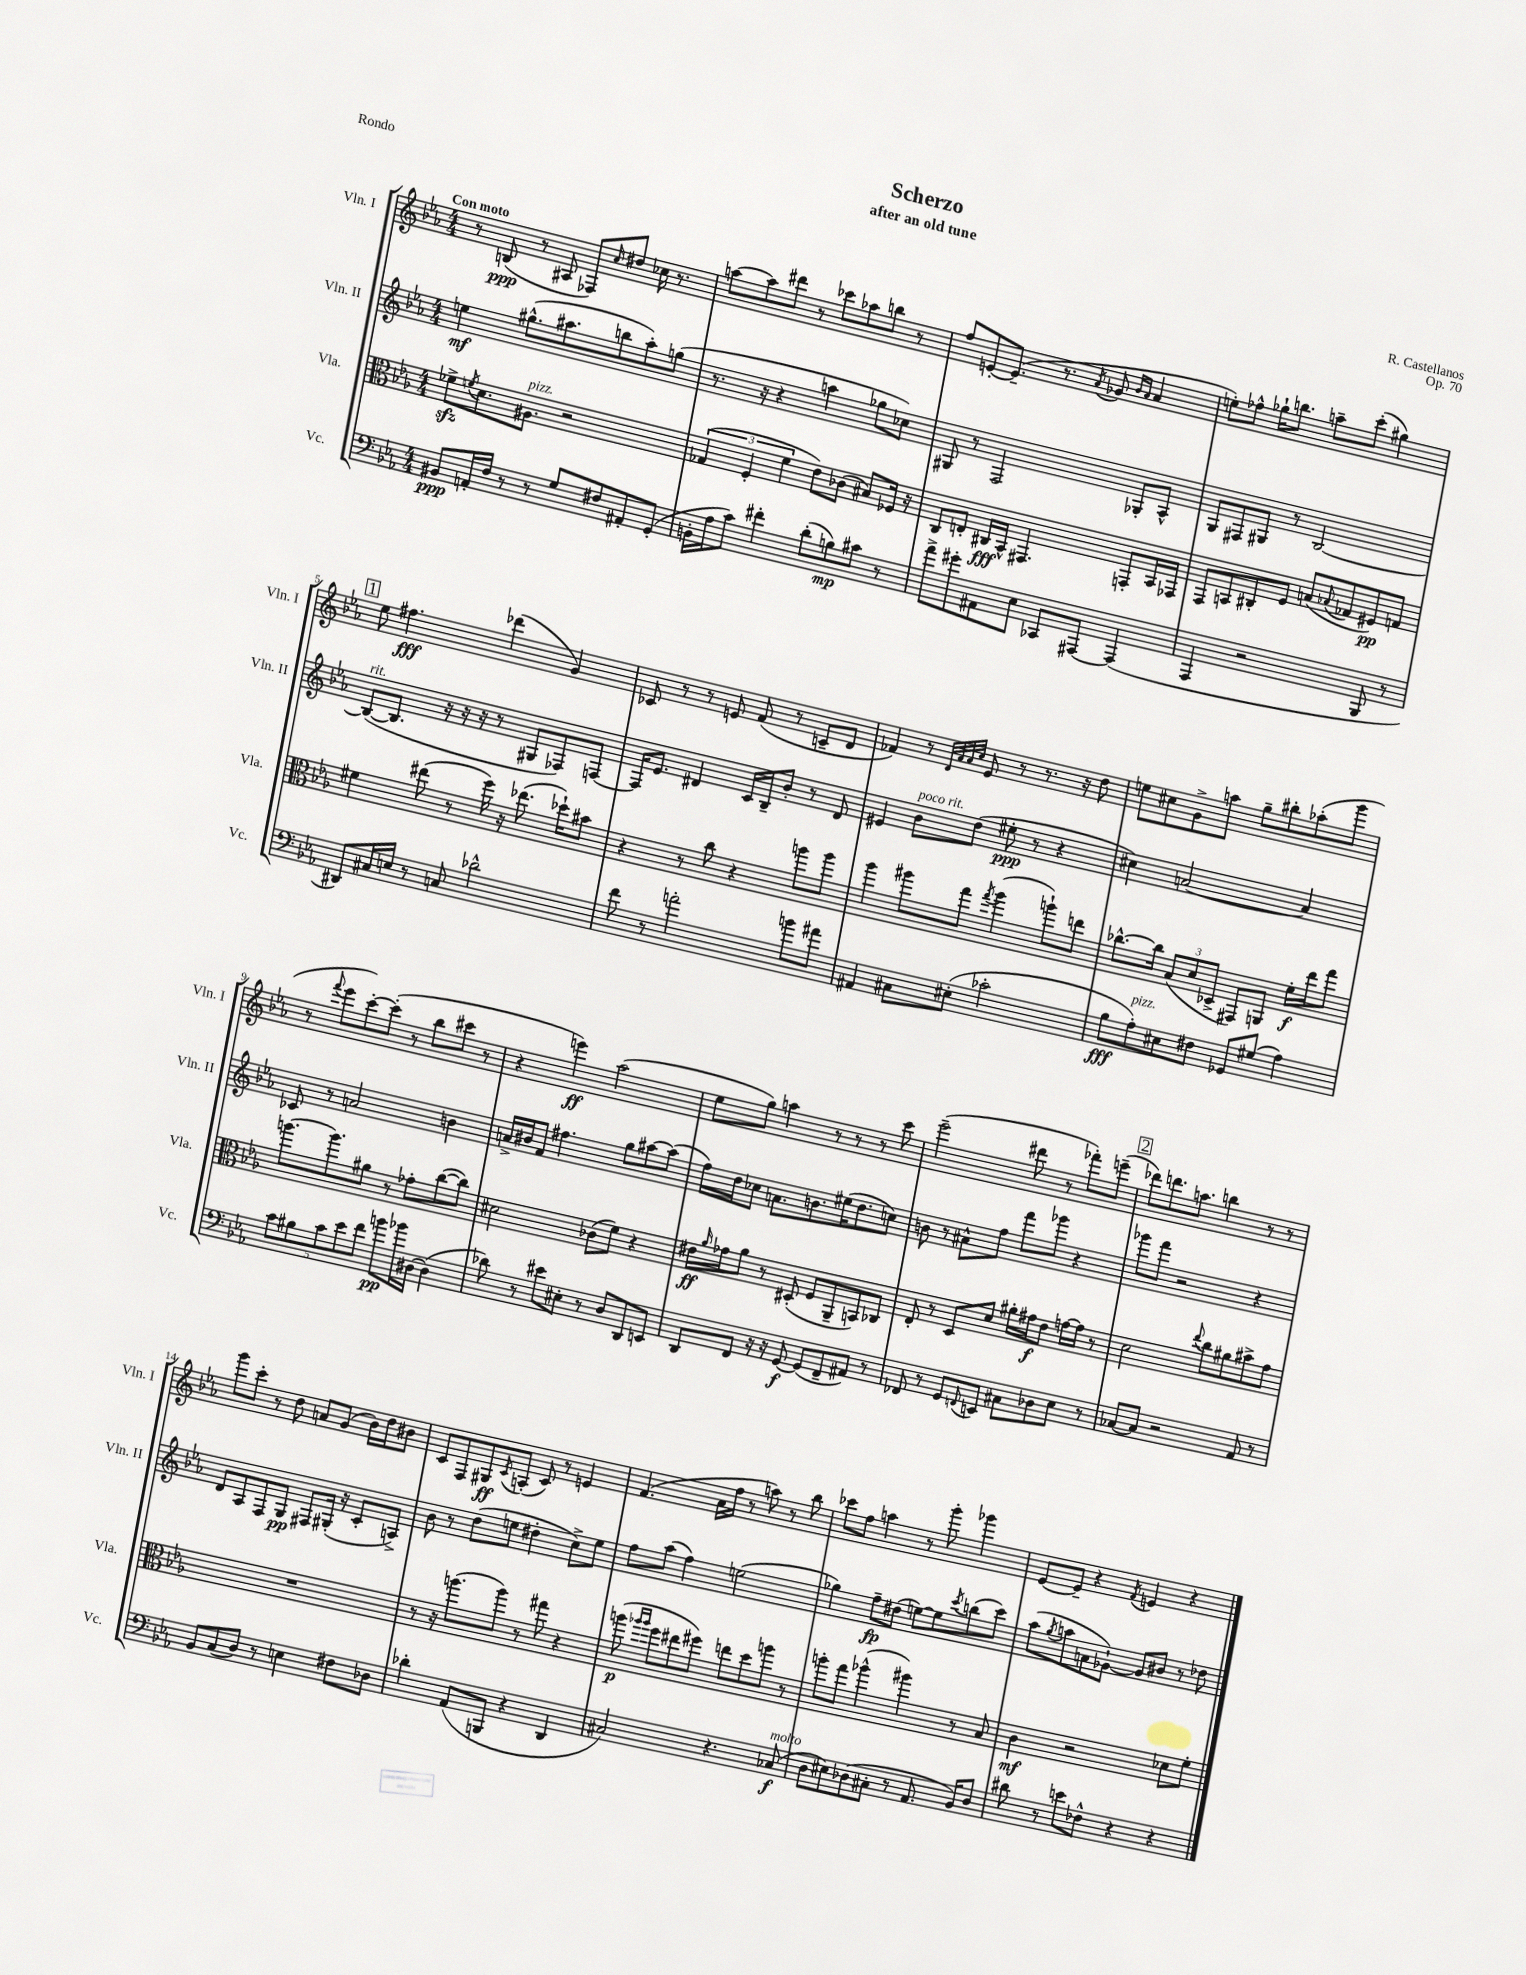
\header { title = "Scherzo" composer = "R. Castellanos" subtitle = "after an old tune" opus = "Op. 70" piece = "Rondo" }
<<
\new StaffGroup <<
\new Staff = "s0" \with { instrumentName = "Vln. I" shortInstrumentName = "Vln. I" } {
    \clef treble \key ees \major \numericTimeSignature \time 4/4 \tempo "Con moto"
    r8 b8\ppp( r8 ais8 fes8) \grace { c''16 } dis''8 ces''16 r8. |
    a''8~ a''8 dis'''8 r8 ces'''8 aes''8 b''8 r8 |
    f''8 e'8~-. e'8.--( r8. \acciaccatura { aes'8 } ges'8 \grace { bes'16 aes'16 } aes'4 |
    e''8-.) fes''8-^ ges''16-! b''8. a''8-- c'''8-.( gis''4) |
    \mark \markup { \box "1" } ees''8 fis''4.\fff des'''4( g'4) |
    ces'8 r8 r8 e'8 f'8( r8 c'8-- d'8 |
    fes'4) r8 \grace { d'32 aes'32 aes'32 c''32 } ees'8 r8 r8. r16 d''8 |
    e''8 cis''8 g'8-> a''8 g''8-- bis''8-. aes''8-.( g'''8 |
    r8 \appoggiatura { f'''8 } ees'''8 c'''8~-.) c'''8-.( r8 bes''8 cis'''8 r8 |
    r4 e'''4\ff) aes''2( |
    ees''8 g''8) a''4 r8 r8 r8 c'''8 |
    ees'''2--( dis'''8 r8 fes'''8-.) e'''8--( |
    \mark \markup { \box "2" } des'''8) d'''8. a''8. b''4 r8 r8 |
    g'''8 c'''8-. r8 d''8 a'8 g'8( bes'16) d''16 bis'8 |
    c'8 f8 gis8\ff \acciaccatura { c'8 } a8-.( c'8) r8 e'4 |
    f'4.( aes'16 f''16 r8 a''8) r8 bes''8 |
    ces'''8 f''8 a''4 r8 g'''8-. ges'''4 |
    ees'8~ ees'8-- r4 \acciaccatura { f'8 } e'4 r4 \bar "|." |
}
\new Staff = "s1" \with { instrumentName = "Vln. II" shortInstrumentName = "Vln. II" } {
    \clef treble \key ees \major \numericTimeSignature \time 4/4
    e''4\mf gis''8.-^( ais''8. b''8 ais''8-.) g''8( |
    r8. r16 r4 a''4 ges''8 ces''8) |
    gis8 r8 f2 ges8-. aes8-^ |
    g8 fis8 gis8 r8 bes2~ |
    \mark \markup { \box "1" } bes8~^\markup { \italic "rit." }( bes8. r16 r16 r16 r8 gis8 fes8) f8~ |
    f16 ees'8. dis'4 c'16 bes16-- bes'8-. r8 dis'8 |
    eis'4 bes'8^\markup { \italic "poco rit." } d''8( eis''8-.\ppp r8 r4 |
    cis''4) a'2~ a'4 |
    ces'8 r8 a'2 b'4 |
    a'16-> bis'16 f'8 fis''4. g''8 ais''8~ ais''8( |
    f''16) d''16 ces''8 a'8. b'8. eis''16( d''8. c''8) |
    b'8 r8 ais'8-^ f''8 f'''8 ges'''8 r4 |
    \mark \markup { \box "2" } ges'''8 f'''8 r2 r4 |
    d'8 aes8 f8 g8\pp fis8 gis16-.( r16 c'8-. a8->) |
    bes'8 r8 d''8( e''8 dis''4-. c''8->) e''8 |
    f''8 aes''8( f''4) e''2( |
    ges''4) f''8--\fp dis''8( e''8~) e''8 \acciaccatura { c'''8 } b''8( c'''8) |
    aes''8( \acciaccatura { g''8 } a''8 a'8 ges'8~-!) ges'8 bis'8 r8 des''8 \bar "|." |
}
\new Staff = "s2" \with { instrumentName = "Vla." shortInstrumentName = "Vla." } {
    \clef alto \key ees \major \numericTimeSignature \time 4/4
    fes'8->\sfz \acciaccatura { f'8 } d'8. ais8.^\markup { \italic "pizz." } r2 |
    \tuplet 3/2 { ges4( f4-. f'4 } ees'8) ces'8( bis8) fes16 r16 |
    c8 e8-. cis16\fff bes,16-^ gis,4. g,8-. bes,16 ges,16 |
    g,8 b,8 cis8-. f8 b8( \appoggiatura { bes8 } ges8 fis8\pp) g8 |
    \mark \markup { \box "1" } fis'4 eis''8( r8 f''16) r16 ees''8.( des''16-!) bis'8 |
    r4 r8 c''8 r4 a''8 a''8 |
    aes''4 ais''8 g''8 \acciaccatura { g''8 } ais''4( a''8-!) e''8 |
    ces''8.~-^ ces''16 \tuplet 3/2 { bes8( d'8 des8-> } gis,8) a,8 f'16-.\f ees''16 g''8 |
    a''8.~ a''8. ais'8 r8 ges'8-. c''8~( c''8) |
    dis'2 ces'8( f'8) r4 |
    eis'16\ff \grace { aes'16 } ges'16 aes'8 r8 dis8-.( f8 aes,8-- b,8) ces8 |
    ees8-. r8 d8 d'8 ais'16-. gis'16\f ees'8 g'16~ g'16 r8 |
    \mark \markup { \box "2" } d'2 \appoggiatura { ees''8 } c''8 ais'8 bis'8-> g'8 |
    R1 |
    r8 r16 a''8.( a''8) r8 gis''8 r4 |
    a''8\p( \grace { aes''16 aes''16 } f''8 eis''8 fis''8) e''8 d''8 a''8 r8 |
    a''8-. g''8 aes''4-^( ais''4) r8 bes8 |
    c'4\mf r2 des'8 f'8-. \bar "|." |
}
\new Staff = "s3" \with { instrumentName = "Vc." shortInstrumentName = "Vc." } {
    \clef bass \key ees \major \numericTimeSignature \time 4/4
    bis,8\ppp a,16-. f16 r8 r8 g8 fis8 ais,8-. g,8-.( |
    b,16-. aes16 c'8) fis'4-. d'8-.( b8\mp) cis'8 r8 |
    aes'8-> gis'8-. ais,8 ees8 ces,8 ais,,8~ ais,,4( |
    aes,,4 r2 bes,,8 r8 |
    \mark \markup { \box "1" } dis,8) cis16 e16 r8 c8 des'2-^ |
    f'8 r8 a'2-. b'8 ais'8 |
    ais,4 cis8 eis8-.( ces'2-. |
    bes8\fff aes8-.^\markup { \italic "pizz." }) eis8 fis8 ges,8 gis8( aes4) |
    \tuplet 5/4 { c'8 bis8 c'8 ees'8 f'8 } b'8\pp bes'16 dis16~ dis4( |
    des'8) r8 eis'8 eis8-. r8 d8 d,8 e,8 |
    d,8 f,8 r16 r16 g,8~\f g,8( f,8-- ais,8) r8 |
    fes,8 r8 g,8 \appoggiatura { f,8 } e,8 cis8 des8 ees8 r8 |
    \mark \markup { \box "2" } ces8~ ces8 r2 aes,8 r8 |
    bes,8 c8( d8) r8 e4 fis8 des8 |
    des'4-. aes,8( b,,8 r4 d,4 |
    cis2) r4. ces8\f^\markup { \italic "molto" }( |
    d8 eis8) des8( cis8-. r8 aes,8. bes,16) des8 |
    dis'8 r8 e'8 fes8-^ r4 r4 \bar "|." |
}
>>
>>
